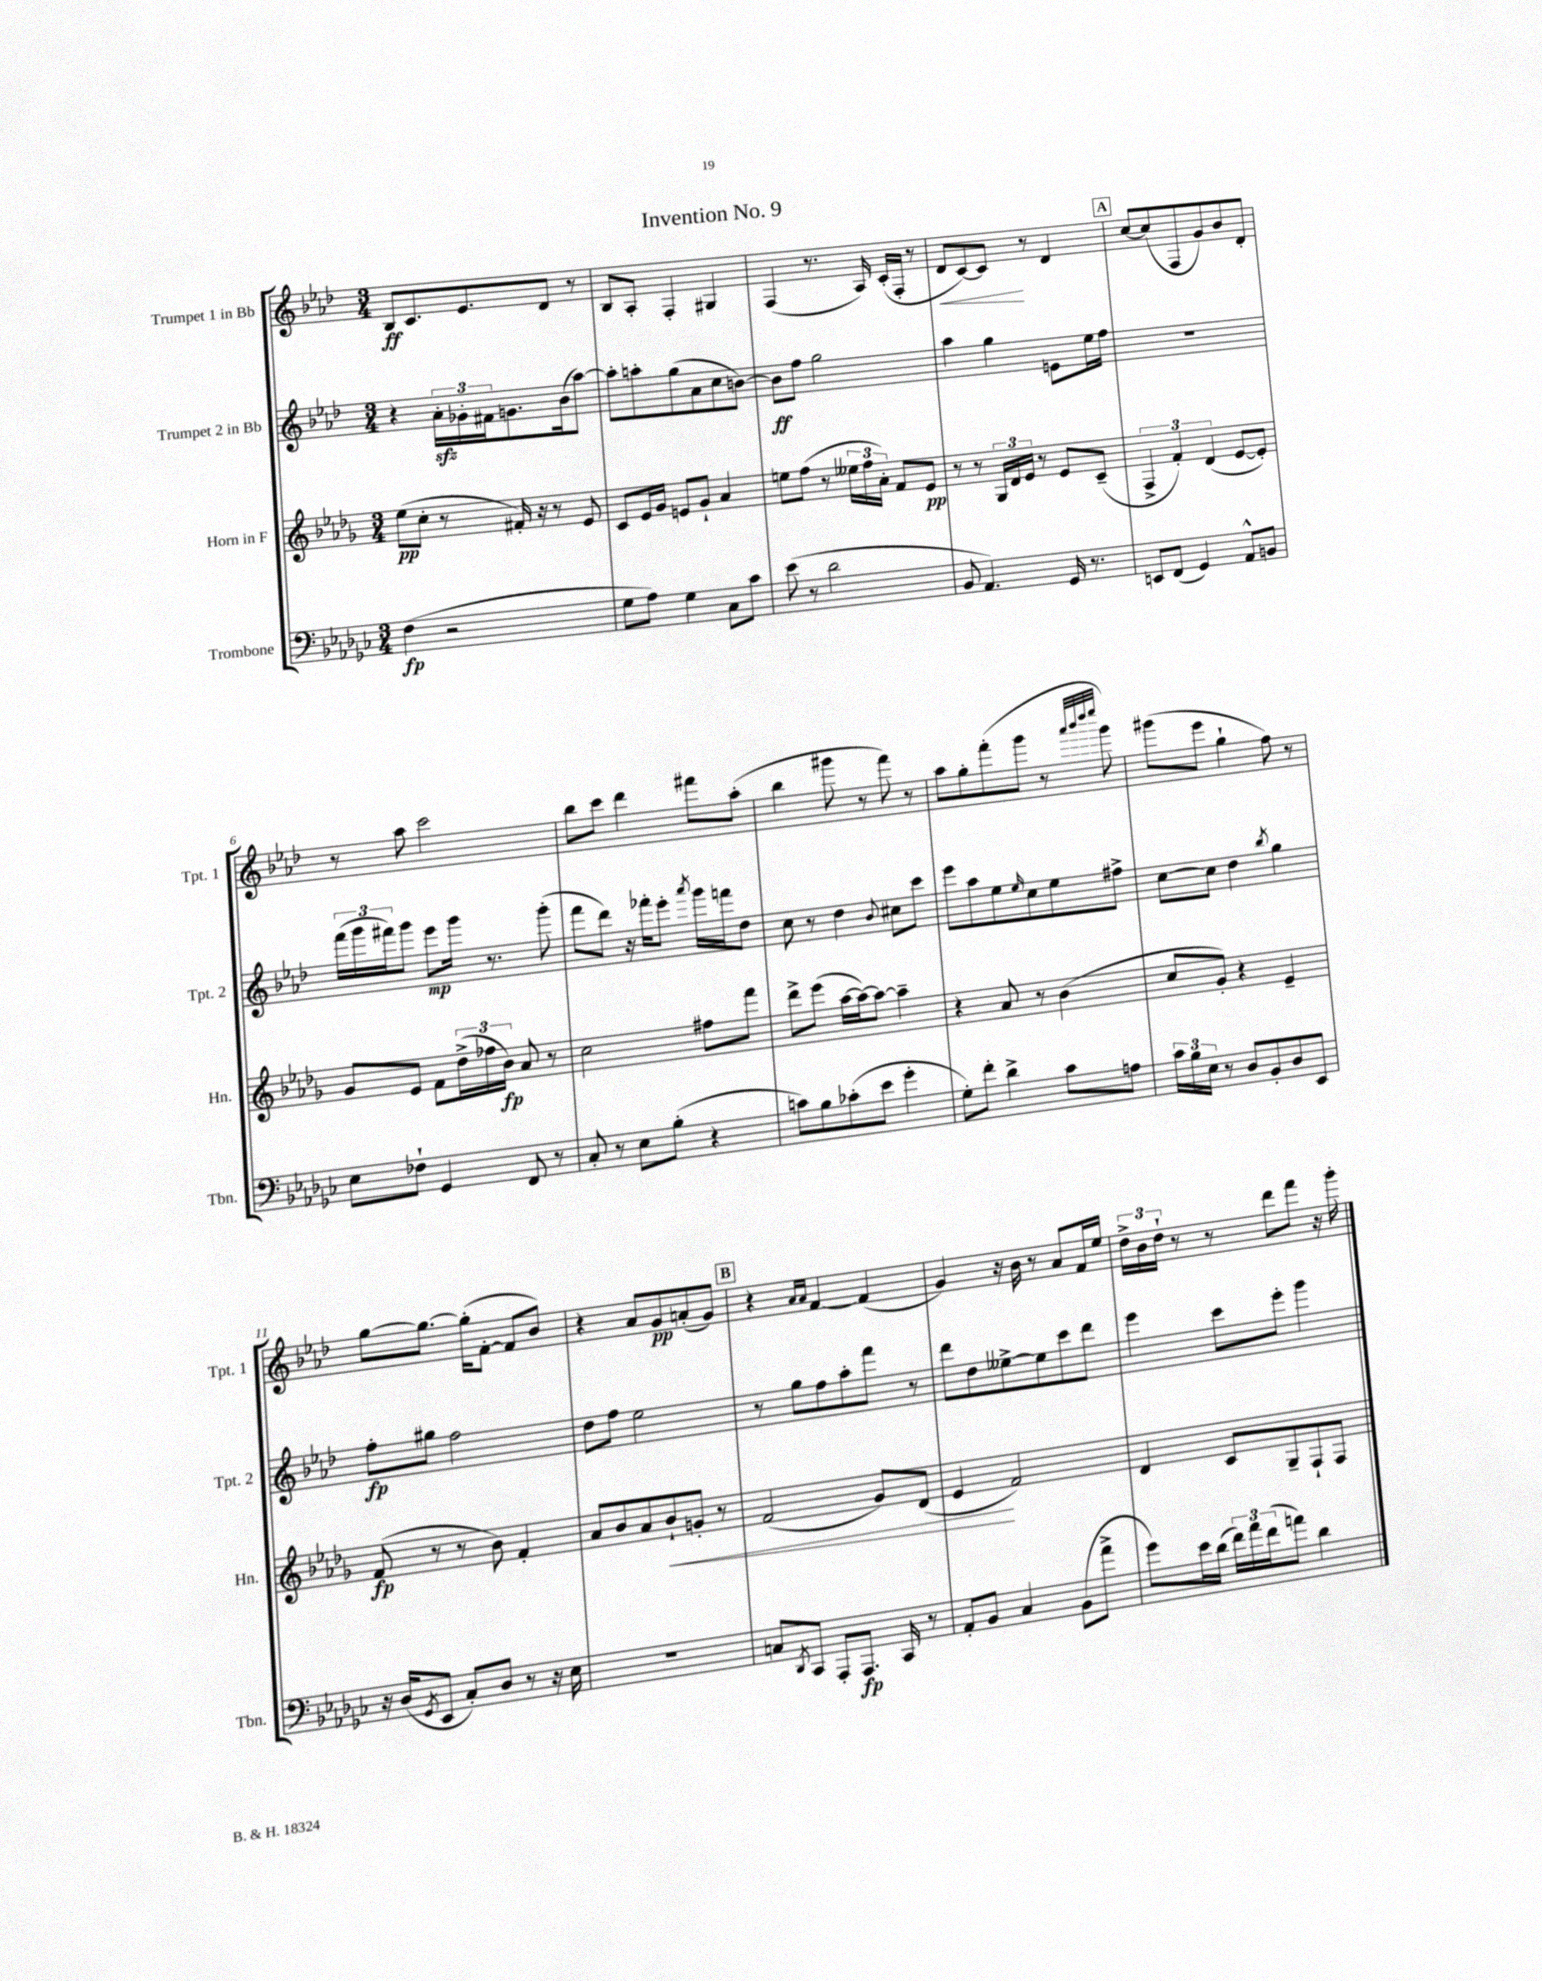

**kern	**kern	**kern	**kern
*staff4	*staff3	*staff2	*staff1
*clefF4	*clefG2	*clefG2	*clefG2
*k[b-e-a-d-g-c-]	*k[b-e-a-d-g-]	*k[b-e-a-d-]	*k[b-e-a-d-]
*M3/4	*M3/4	*M3/4	*M3/4
(4F	(8ee-	4r	8B-
.	8cc'	.	8.c
2r	8r	24a-'	.
.	.	24g-'	.
.	.	.	8.e-
.	.	24f#	.
.	16f#')	8.g	.
.	16r	.	.
.	8r	.	8d-
.	.	(16b-	.
.	8e-	[8aa-)	8r
=	=	=	=
8G-	8c	8aa-']	8B-
8A-)	16e-	8aa'	8A-'
.	16g-	.	.
4G-	8e	(8gg	4F'
.	8g-`	8a-	.
8C-	4a-	8cc	4G#
8c-	.	[8b)	.
=	=	=	=
(8e-	8ee	8b]	(4F
8r	(8ff	8ff	.
2d-	8r	2gg	8.r
.	24ee--	.	.
.	24ff	.	.
.	.	.	16A-)
.	24a-')	.	.
.	8f	.	(16c'
.	.	.	16F'
.	8e-	.	8r
=	=	=	=
8BB-	8r	4aa-	8d-
4.AA-)	8r	.	[8c)
.	24G-	4gg	8c]
.	24d-	.	.
.	24e-	.	.
.	8r	.	8r
16GG-	8e-	8e	4d-
8.r	.	.	.
.	(8c~	16ee-	.
.	.	16ff	.
=	=	=	=
8EE	6F^	2.r	[8cc
(8FF	.	.	(8cc]
.	6f')	.	.
4GG-)	.	.	8F
.	(6d-	.	.
.	.	.	8g)
8AA-^^	[8e-	.	8b-
8BB	8e-'])	.	8d-'
=	=	=	=
8E-	8g-	(24fff	8r
.	.	24ggg	.
.	.	24fff#)	.
8F-`	8e-	8ggg	8aa-
4GG-	8f	8eee-	2ccc
.	(24dd-^	16ggg	.
.	24ff-	.	.
.	.	8.r	.
.	24b-)	.	.
8FF	8a-	.	.
8r	8r	(8ggg'	.
=	=	=	=
8C-'	2cc	8fff	8bb-
8r	.	8ddd-)	8ccc
8E-	.	16r	4ddd-
.	.	16fff-'	.
(8B-'	.	8eee-'	.
.	.	8qaaa-	.
4r	8ff#	16ggg	8fff#
.	.	16fff	.
.	8fff	8dd-	(8aa-'
=	=	=	=
8c)	8ddd-^	8cc	4bb-
8B-	(8eee-	8r	.
(8c-'	[16aa-	4dd-	8ggg#
.	16aa-_)	.	.
8e-	8aa-_	.	8r
.	.	8qqb-	.
4g-'	4aa-~]	8cc#	8fff)
.	.	8ccc	8r
=	=	=	=
8G-')	4r	8eee-	8aa-
8f'	.	8aa-	8gg'
4d-^	8a-	8ee-	(8fff'
.	.	16qqee-	.
.	8r	8cc	8ggg
8c-	(4b-	8ee-	8r
.	.	.	32qqaaa-
.	.	.	32qqbbb-
.	.	.	32qqdddd-
.	.	.	32qqeeee-
8A	.	8ff#^	8ggg)
=	=	=	=
24c-	8cc	[8cc	(8ggg#
24B-	.	.	.
24E-	.	.	.
8r	8g-')	8cc]	8eee-
8D-	4r	4dd-	4gg`
8BB-'	.	.	.
.	.	8qbb-	.
8D-	4e-~	4gg	8ff)
8EE-	.	.	8r
=	=	=	=
16r	(8f	8ff'	[8gg
(16D-	.	.	.
8qGG-	.	.	.
8EE-	8r	8gg#	8.gg_
8C-')	8r	2ff	.
.	.	.	(16gg']
8D-	8b-)	.	[8f'
8r	4f'	.	8f]
16r	.	.	8b-)
16E-	.	.	.
=	=	=	=
2.r	8a-	8dd-	4r
.	8b-	8ff	.
.	8a-	2ee-	8a-
.	8b-`	.	8g
.	8g'	.	(8a'
.	8r	.	8g)
=	=	=	=
8C	(2f	8r	4r
8qDD-	.	.	.
8CC-	.	8gg	.
.	.	.	16qqa-
.	.	.	16qqa-
8AAA-'	.	8ff	[4f
8.AAA-	.	8aa-'	.
.	8g-)	8fff	(4f]
16CC-	.	.	.
8r	(8d-	8r	.
=	=	=	=
8AA-'	4e-	8ddd-	4g)
8BB-	.	8dd-	.
4C-	2f)	[8ee--^	16r
.	.	.	16b-
.	.	8ee--]	8r
(8BB-	.	8ccc	8a-
8a-^	.	8ddd-	16f
.	.	.	16ee-
=	=	=	=
8g-)	4d-	4eee-	24dd-^
.	.	.	24b-
.	.	.	24dd-`
16e-	.	.	8r
(16d-	.	.	.
24f)	8c	8ccc	8r
24a-	.	.	.
(24f	.	.	.
8a)	8G-~	8eee-'	8ddd-
4d-	8F`	4ggg	8fff
.	8F	.	16r
.	.	.	16ggg'
==	==	==	==
*-	*-	*-	*-
